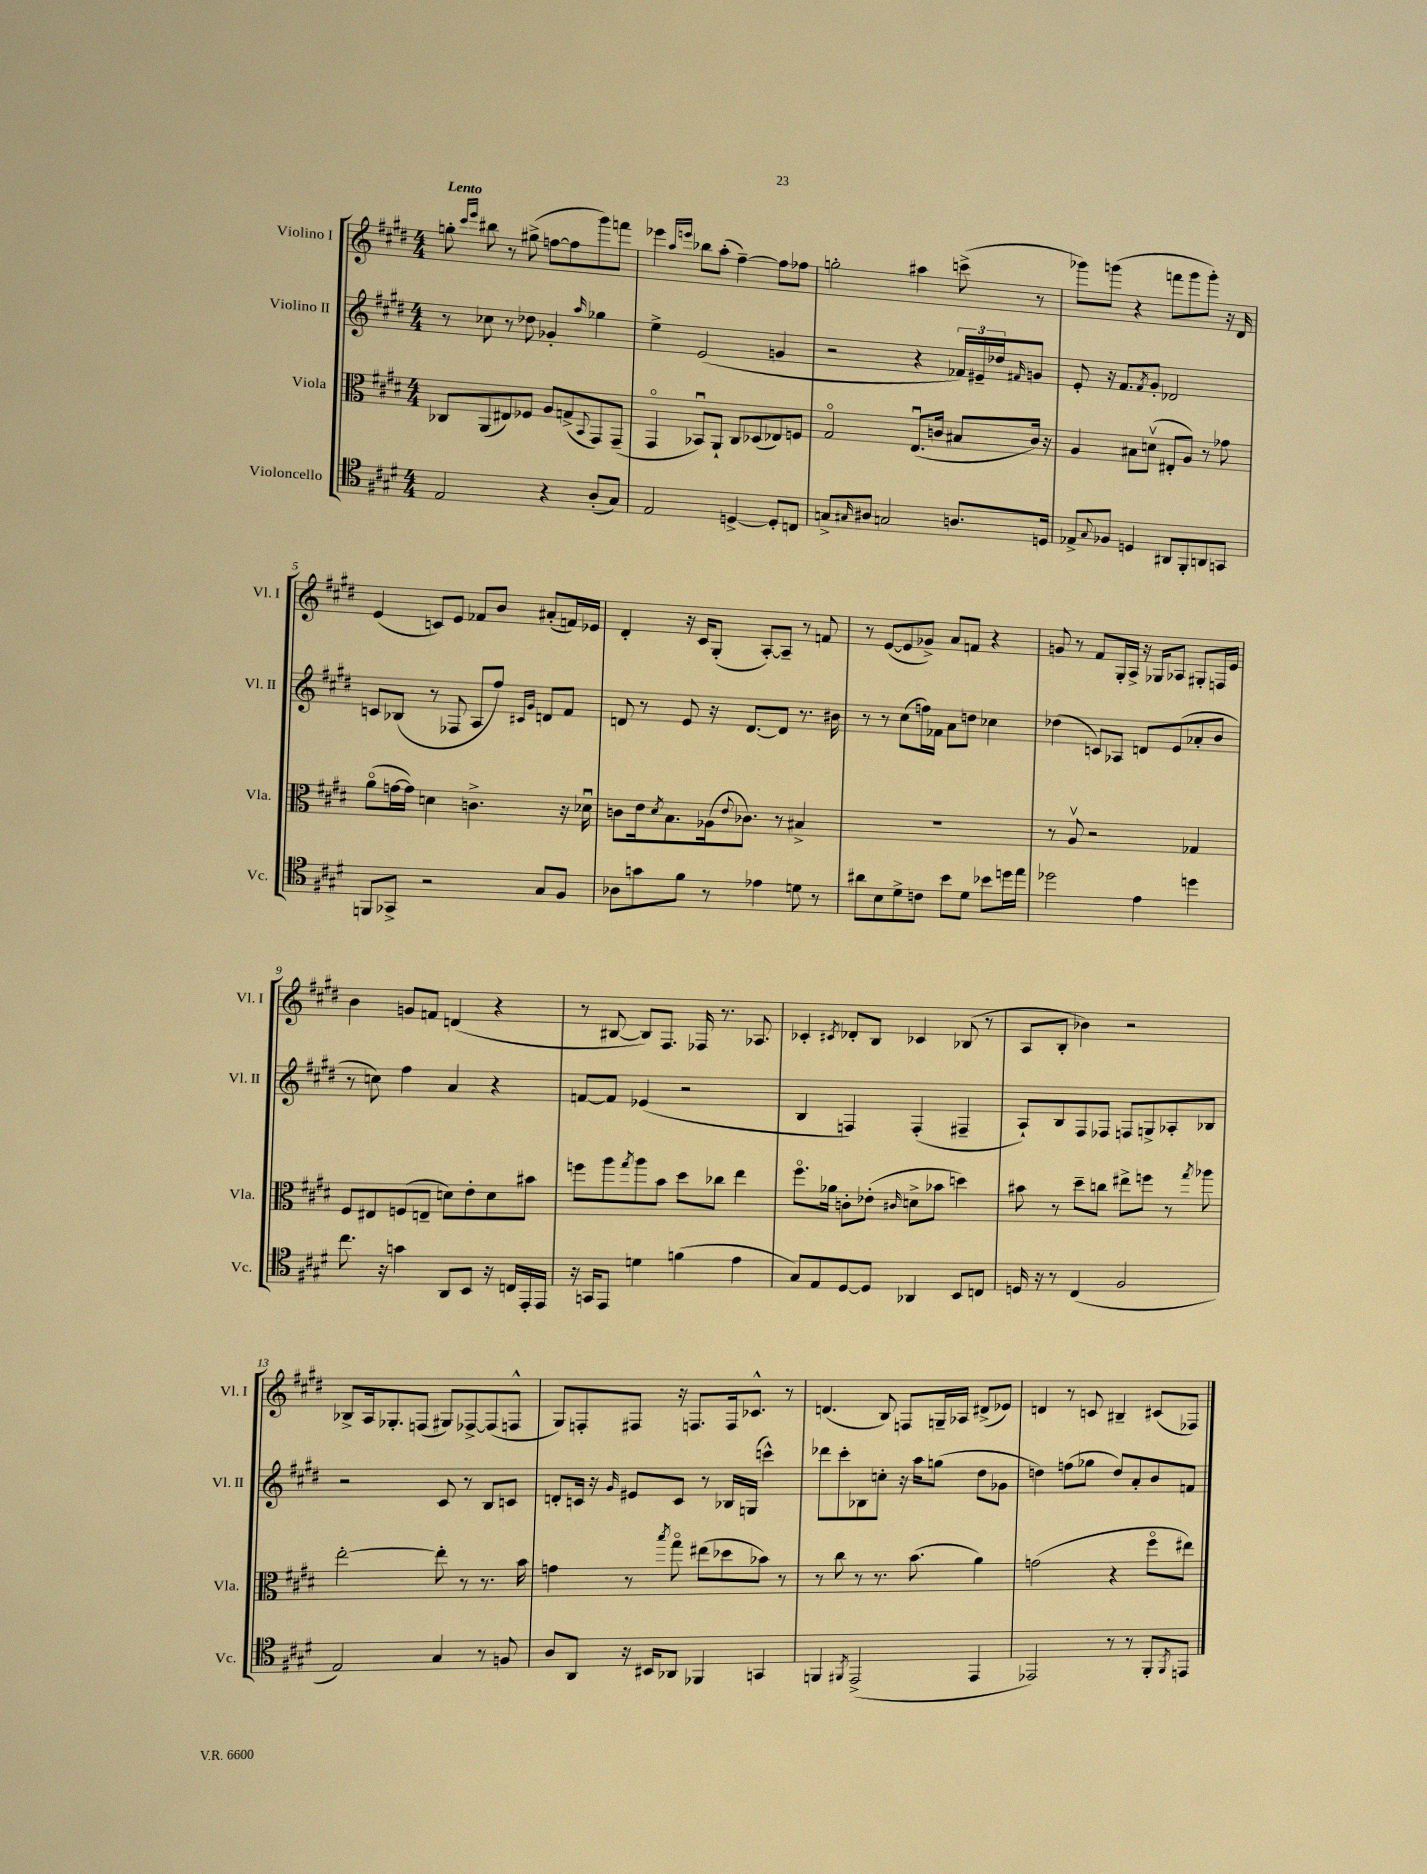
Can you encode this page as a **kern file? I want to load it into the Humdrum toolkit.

**kern	**kern	**kern	**kern
*part4	*part3	*part2	*part1
*staff4	*staff3	*staff2	*staff1
*I"Violoncello	*I"Viola	*I"Violino II	*I"Violino I
*I'Vc.	*I'Vla.	*I'Vl. II	*I'Vl. I
*clefC4	*clefC3	*clefG2	*clefG2
*k[f#c#g#d#]	*k[f#c#g#d#]	*k[f#c#g#d#]	*k[f#c#g#d#]
*M4/4	*M4/4	*M4/4	*M4/4
=1	=1	=1	=1
!	!	!	!LO:TX:a:B:t=Lento
2E/	8C-X/L	8r	8ggn'\
.	.	.	16qqccc#/LL
.	.	.	16qqeee/JJ
.	(8AA/	8cc-X\	8bb#X\
.	8E#X/)	8r	8r
.	8F-X/J	8dd-X\	(8gg#X^\
4r	8A/L	4g-X'/	[8ffn\L
.	(8Gn^/	.	8ff\]
.	8qqBB/	16qqaa/	.
(8A'/L	8GG#/)	4gg-X\	8ggg#\)
8G#/J)	(8GG#~/J	.	8fffn\J
=2	=2	=2	=2
2E/	4GG#/	4ee^\	4eee-X\
.	.	.	16qqaa/LL
.	.	.	16qqeeen/JJ
.	8BB-Xu/L)	(2e/	8bb-X\L
.	8AA`/J	.	(8aa'\J
[4Dn^/	8C#/L	.	[4ff#~\)
.	(8D-X/	.	.
8D'/L]	8E-X/)	4gn/	8ff#\L]
8Cn/J	8Fn/J	.	8ff-X\J
=3	=3	=3	=3
8Gn^/L	2G#/	2r	2ggn'\
16qqG#X/	.	.	.
8A#X/J	.	.	.
2Gn/	.	.	.
.	(8.Eu/L	4r	4aa#X\
.	16cn/Jk	.	.
8.An/L	8B#X/L	24f-X/LL)	(8cccn^\
.	.	24e#X~/	.
.	.	24dd-X/J	.
.	.	16qqf#X/	.
.	16c/Jk)	8gn/J	8r
16Dn/Jk	16r	.	.
=4	=4	=4	=4
8E-X^/L	4A/	8e'/	8ggg-X\L)
8qqG#/	.	.	.
8F-X/J	.	16r	(8gggn\J
.	.	8.f#/L	.
4Dn/	8B#X\L	.	4r
.	.	8qf#/	.
.	(8dnv\J	8g#'/J	.
8AA#X/L	8E#X'/L	2d-X/	8fffn\L
8FF#'/	8A/J)	.	8ggg\
8AAn/	8r	.	8ggg'\J)
8GGn/J	8g-X\	.	16r
.	.	.	16d#/
!!LO:LB:g=z
=5	=5	=5	=5
8FFn/L	(8a\L	8cn/L	(4e/
8GG-X^/J	[16gn\L	(8B-X/J	.
.	16g\JJ])	.	.
2r	4dn\	8r	8cn/L)
.	.	8F-X/	8e/J
.	4.cn^\	8A/L	8f-X/L
.	.	8ff#/J)	8b/J
.	.	16qqc#X/LL	.
.	.	16qqg#/JJ	.
8G#/L	.	8dn/L	(8a#X'/L
8F#/J	16r	8f#/J	16fn/L)
.	16d-Xu\	.	16e-X/JJ
=6	=6	=6	=6
8A-X\L	8cn\L	8dn/	4d#'/
8gn\	16e\k	8r	.
.	8qd#/	.	.
.	8.B\	.	.
8f#\J	.	8e/	16r
.	.	.	16c#/KL
8r	(16A-X\k	16r	(8G#'/J
.	8qqe/	.	.
.	8.c-X\J)	[8.d/L	.
4e-X\	.	.	[8A'/L)
.	8r	8d/J]	8A~/J]
8dn\	4B#X^/	8.r	8r
8r	.	.	8fn/
.	.	16b#X\	.
=7	=7	=7	=7
8a#X\L	1r	8r	8r
8B\	.	8r	([8e/L
8d#^\	.	(8cc#\L	8e/]
8cn\J	.	16ffn\L)	8g-X^/J)
.	.	16f-X\JJ	.
8b\L	.	8a\L	8a/L
8d#\J	.	8ddn\J	8fn/J
8b-X\L	.	4cc-X\	4r
16ddn\L	.	.	.
16ee\JJ	.	.	.
=8	=8	=8	=8
2dd-X\	8r	(4dd-X\	8gn/
.	8Av/	.	8r
.	2r	8cn/L)	8f#/L
.	.	8A-X/J	16G#'/L
.	.	.	16A^/JJ
4e\	.	8dn/L	16r
.	.	.	16G-X/KL
.	.	(8e/	8A-X/J
4ddn\	4G-X/	8a-X'/	8G#X'/L
.	.	8b/J	16Fn/L
.	.	.	16e/JJ
!!LO:LB:g=z
=9	=9	=9	=9
8.cc#\	8F#/L	8r	4b\
.	8E#X/	8ccn\)	.
16r	.	.	.
4gn\	(8Fn/	4ff#\	8gn/L
.	8En~/J	.	8fn/J
8AA/L	8dn\L)	4a/	(4dn/
8BB/J	8e'\	.	.
16r	8d\	4r	4r
16Cn/LL	.	.	.
16EE'/	8b#X\J	.	.
16EE/JJ	.	.	.
=10	=10	=10	=10
16r	8ffn\L	[8fn/L	8r
16GGn/KL	.	.	.
8EE/J	8aa\	8f/J]	[8B#X/
.	8qgg#/	.	.
4dn\	8aa\	(4e-X/	8B#/L])
.	8b\J	.	8.F#/J
(4fn\	8dd#\L	2r	.
.	.	.	16F-X/
.	8cc-X\J	.	8.r
4e\	4ee\	.	.
.	.	.	8.A-X/
=11	=11	=11	=11
8G#/L)	8.ff#\L	4B/	4c-X'/
8E/	.	.	.
.	16a-X\Jk	.	.
.	.	.	8qc#X/
[8D#/	8cn'\L	4Fn/)	8d-X'/L
8D#/J]	(8e-X'\J	.	8B/J
.	16qqc#X/	.	.
4AA-X/	8dn^\L	(4F'/	4c-X/
.	8b-X\J	.	.
8BB/L	4ddn\)	4F#X~/	(8B-X/
8Cn/J	.	.	8r
=12	=12	=12	=12
16Dn/	8b#X\	8A`/L)	8A/L
16r	.	.	.
8r	8r	8B/	8B'/J
(4C#/	8dd#~\L	8F#/	4b-X\)
.	8ccn\J	8F-X/J	.
2F#/	8ee#X^\L	8Fn/L	2r
.	8ffn\J	8Gn^/	.
.	8r	8A-X'/	.
.	8qgg#/	.	.
.	8aa-X\	8B-X/J	.
!!LO:LB:g=z
=13	=13	=13	=13
2E/)	[2ee'\	2r	8B-X^/L
.	.	.	16A/k
.	.	.	8.G-X'/
.	.	.	(8Fn/J
4G#/	8ee'\]	8c#/	8G#X/L)
.	8r	8r	[8F-X^/
8r	8.r	8B/L	(8F-/]
8Fn/	.	8cn/J	8Fn^^/J
.	16b\	.	.
=14	=14	=14	=14
8A/L	4gn\	8dn'/L	8G#/L)
8AA/J	.	16cn/Jk	8Fn'/
.	.	16r	.
.	.	16qqg#/	.
16r	8r	8e#X/L	8F#X/J
16BB#X/KL	.	.	.
.	8qbb/	.	.
8AA-X/J	8gg#\	8c/J	16r
.	.	.	8.Fn/L
4FF-X/	(8ee#X\L	8r	.
.	8dd-X\	16B-X/LL	16F/k
.	.	(16Gn/JJ	8.c-X^^/J
4GGn/	8b-X\J)	4cccn^^\)	.
.	8r	.	8r
=15	=15	=15	=15
4FFn/	8r	8ddd-X\L	(4.dn/
.	8cc#\	8ccc#'\	.
8qFF#X/	.	.	.
(2EE^/	8r	8B-X\	.
.	8.r	8ccn'\J	8B/)
.	.	16r	8Fn/L
.	(8.b\	16aa\KL	.
.	.	(8ggn\J	16Gn~/L
.	.	.	16A-X/JJ
4EE/	4a\)	8dd#\L	(8d#X^/L
.	.	8g-X\J	8e-X/J)
=16	=16	=16	=16
2EE-X/)	(2gn\	4ddn\)	4dn/
.	.	(8ffn\L	8r
.	.	8gg-X\J	8cn/
8r	4r	8dd/L)	4B#X~/
8r	.	8a'/	.
8FF#'/L	8ff#\L	8b/	(8c#X/L
8qFF#/	.	.	.
8EEn/J	8ee#X\J)	8fn/J	8F-X/J)
==	==	==	==
*-	*-	*-	*-
